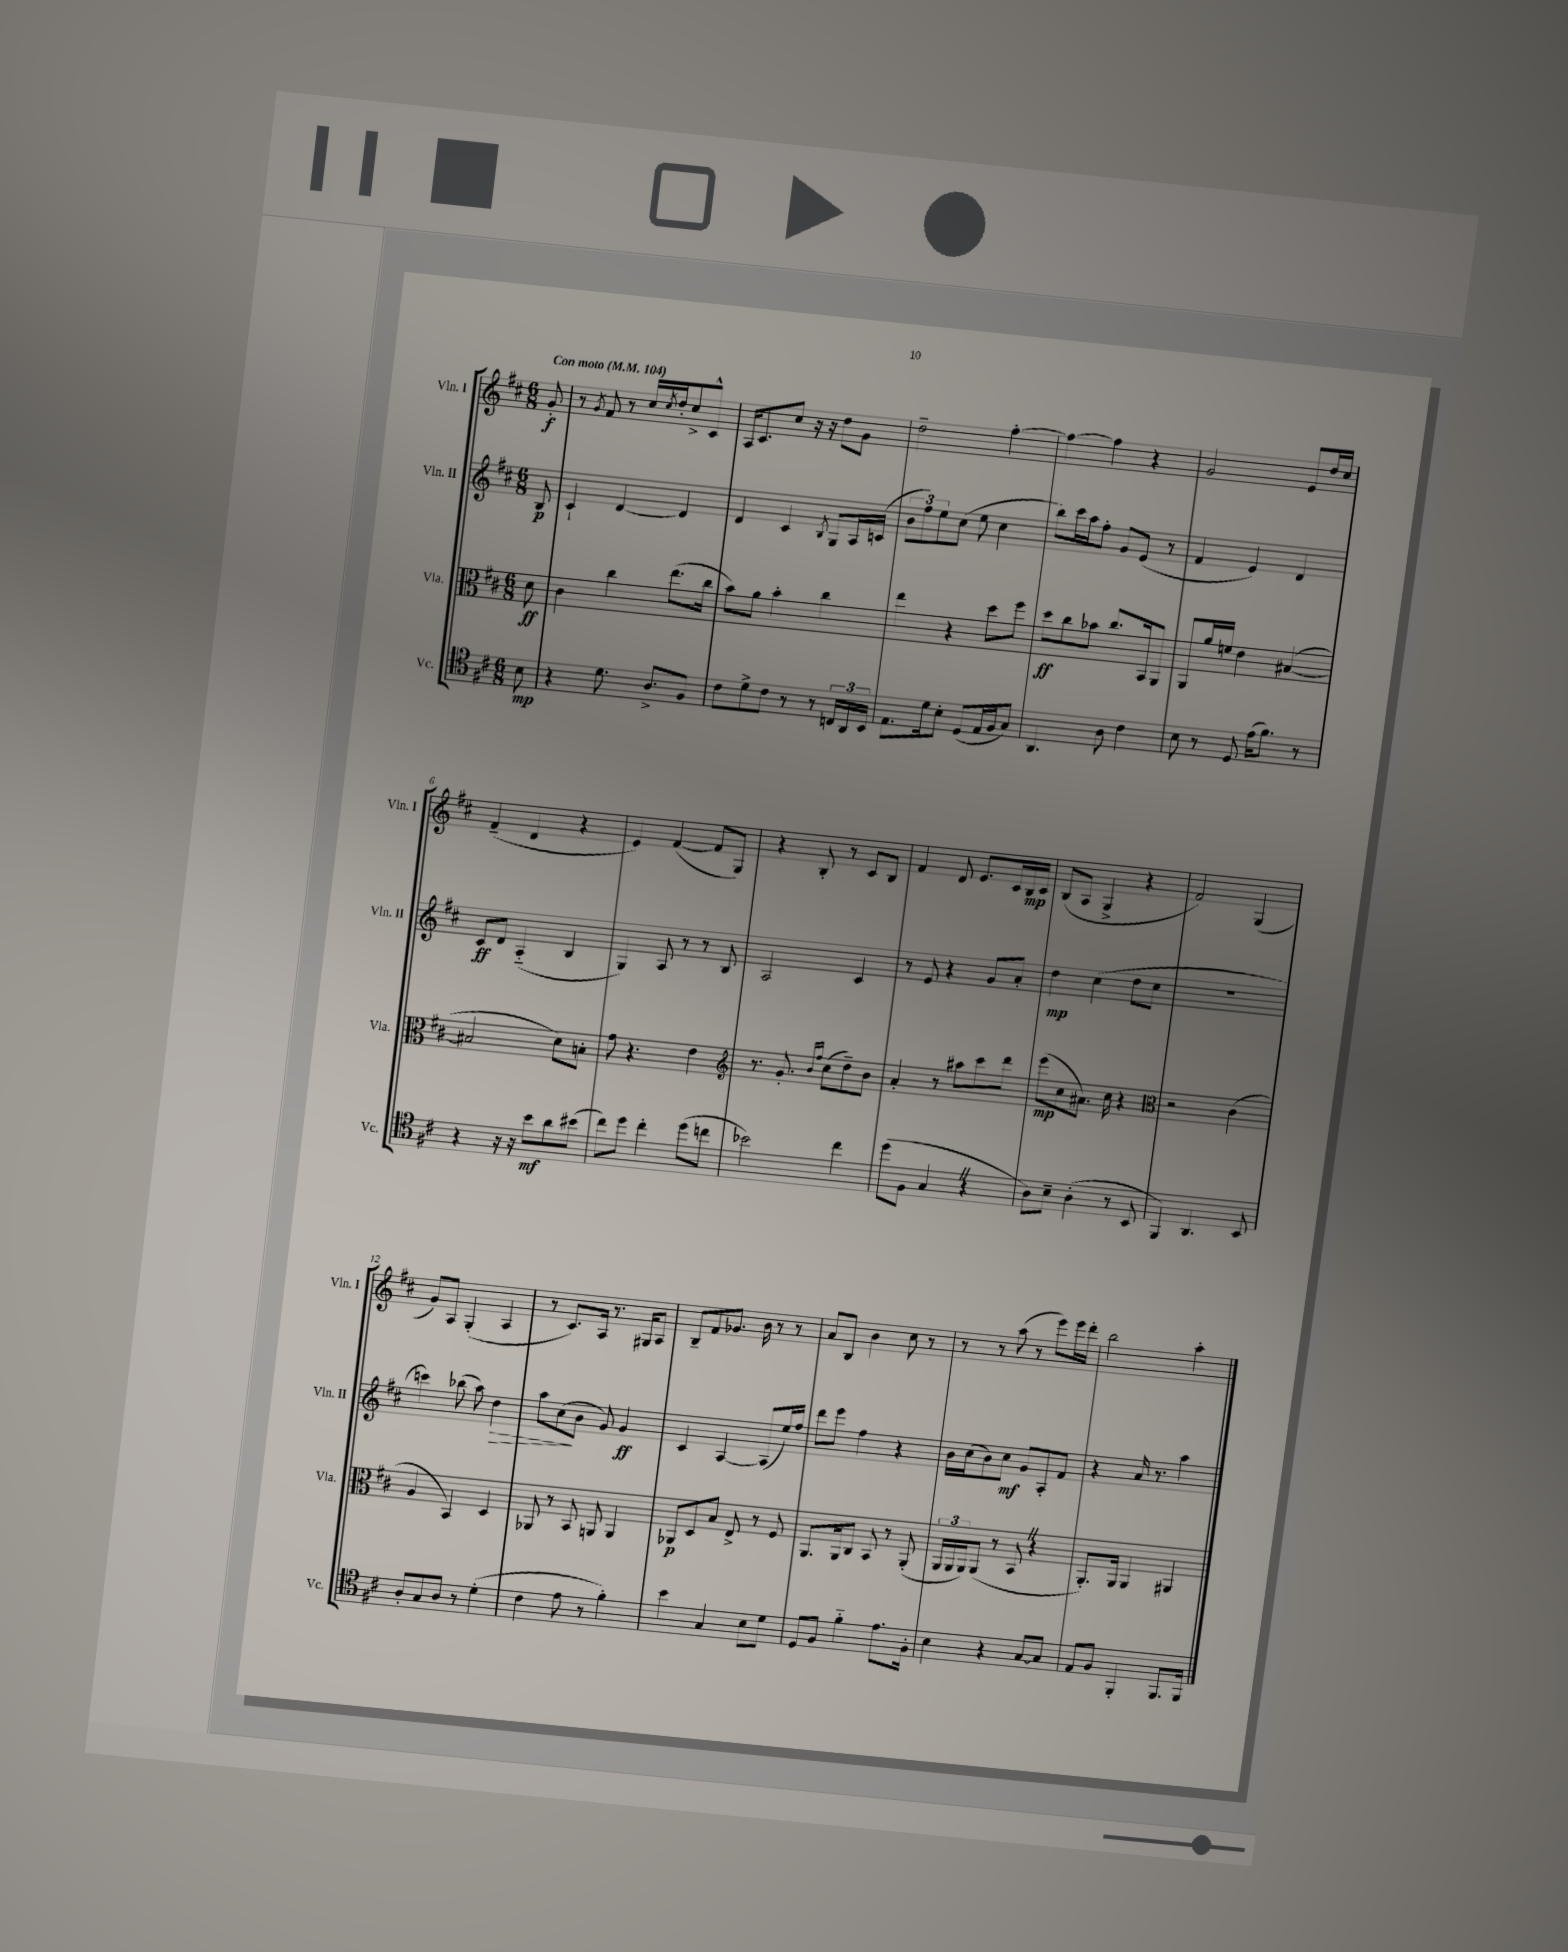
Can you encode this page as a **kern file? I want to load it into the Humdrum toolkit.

**kern	**dynam	**kern	**dynam	**kern	**dynam	**kern	**dynam
*part4	*part4	*part3	*part3	*part2	*part2	*part1	*part1
*staff4	*staff4	*staff3	*staff3	*staff2	*staff2	*staff1	*staff1
*I"Vc.	*	*I"Vla.	*	*I"Vln. II	*	*I"Vln. I	*
*I'Vc.	*	*I'Vla.	*	*I'Vln. II	*	*I'Vln. I	*
*clefC4	*	*clefC3	*	*clefG2	*	*clefG2	*
*k[f#c#]	*	*k[f#c#]	*	*k[f#c#]	*	*k[f#c#]	*
*M6/8	*	*M6/8	*	*M6/8	*	*M6/8	*
*MM104	*	*MM104	*	*MM104	*	*MM104	*
=	=	=	=	=	=	=	=
!	!	!	!	!	!	!LO:TX:a:B:t=Con moto	!
8B\	mp	8d\	ff	8B/	p	8g'/	f
=1	=1	=1	=1	=1	=1	=1	=1
4r	.	4c#\	.	4c#`/	.	8r	.
.	.	.	.	.	.	8qg/	.
.	.	.	.	.	.	8f#/	.
8.d\	.	4cc#\	.	[4d/	.	8r	.
.	.	.	.	.	.	16cc#/LL	.
.	.	.	.	.	.	8qcc#/	.
8.A^/L	.	.	.	.	.	16dd'/J	.
.	.	(8.ee\L	.	4d/]	.	8cc#^/	.
8F#/J	.	.	.	.	.	8c#^^/J	.
.	.	16cc#\Jk	.	.	.	.	.
=2	=2	=2	=2	=2	=2	=2	=2
8c#\L	.	8b\L)	.	4d/	.	16A/KL	.
.	.	.	.	.	.	8.c#/	.
8d^\	.	8a\J	.	.	.	.	.
8c#\J	.	4b'\	.	4c#/	.	8cc#/J	.
8r	.	.	.	.	.	16r	.
.	.	.	.	.	.	16r	.
.	.	.	.	8qB/	.	.	.
8r	.	4cc#\	.	8G/L	.	8dd\L	.
24Cn/LL	.	.	.	16A/L	.	8g\J	.
24AA/	.	.	.	.	.	.	.
.	.	.	.	(16cn/JJ	.	.	.
24BB/JJ	.	.	.	.	.	.	.
=3	=3	=3	=3	=3	=3	=3	=3
8.E\L	.	4ee\	.	12b\L	.	2dd~\	.
.	.	.	.	12ff#\)	.	.	.
.	.	.	.	12ee\	.	.	.
16d\k	.	.	.	.	.	.	.
8B'\J	.	4r	.	(8cc#\J	.	.	.
(8D/L	.	.	.	8ee\	.	.	.
16E/L	.	8dd\L	.	4cc#\	.	[4ff#'\	.
16F#/J	.	.	.	.	.	.	.
8G/J)	.	8ff#\J	.	.	.	.	.
=4	=4	=4	=4	=4	=4	=4	=4
4.AA/	.	8dd\L	ff	8bb\L)	.	4ff#\_	.
.	.	8cc#\	.	16ccc#\L	.	.	.
.	.	.	.	16aa\J	.	.	.
.	.	8b-X\J	.	8ff#'\J	.	4ff#\]	.
8A\	.	8.cc#/L	.	8g/L	.	.	.
4c#\	.	.	.	(8e/J	.	4r	.
.	.	16BB/k	.	.	.	.	.
.	.	8AA/J	.	8r	.	.	.
=5	=5	=5	=5	=5	=5	=5	=5
8B\	.	8AA/L	.	4f#/	.	2g/	.
8r	.	16a/L	.	.	.	.	.
.	.	16fn/JJ	.	.	.	.	.
8D/	.	4e\	.	4e/)	.	.	.
(16e\KL	.	.	.	.	.	.	.
8.f#\J)	.	.	.	.	.	.	.
.	.	([4B#X/	.	4d/	.	8e/L	.
8r	.	.	.	.	.	16dd/L	.
.	.	.	.	.	.	16cc#/JJ	.
!!LO:LB:g=z
=6	=6	=6	=6	=6	=6	=6	=6
4r	.	2B#X/]	.	8c#/L	ff	(4f#~/	.
.	.	.	.	8d/J	.	.	.
16r	.	.	.	(4A/	.	4d/	.
16r	.	.	.	.	.	.	.
8b\L	mf	.	.	.	.	.	.
8a\	.	8d\L)	.	4B/	.	4r	.
(8b#X\J	.	8Bn'\J	.	.	.	.	.
=7	=7	=7	=7	=7	=7	=7	=7
8cc#\L)	.	8g\	.	4G/)	.	4e/)	.
8dd\J	.	4.r	.	.	.	.	.
4cc#'\	.	.	.	8A/	.	([4f#/	.
.	.	.	.	8r	.	.	.
(8dd\L	.	4e\	.	8r	.	8f#/L]	.
8ccn\J	.	.	.	8B/	.	8G/J)	.
=8	=8	=8	=8	=8	=8	=8	=8
*	*	*clefG2	*	*	*	*	*
2b-X\)	.	8.r	.	2A/	.	4r	.
.	.	8.g'/	.	.	.	.	.
.	.	.	.	.	.	8B'/	.
.	.	16qqb/LL	.	.	.	.	.
.	.	16qqff#/JJ	.	.	.	.	.
.	.	(8cc#\L	.	.	.	8r	.
4cc#\	.	8dd~\)	.	4c#/	.	8c#/L	.
.	.	8b\J	.	.	.	8B/J	.
=9	=9	=9	=9	=9	=9	=9	=9
(8dd\L	.	4a'/	.	8r	.	4f#/	.
8F#\J	.	.	.	8e/	.	.	.
4GZ/	.	8r	.	4r	.	8d/	.
.	.	8aa#X\L	.	.	.	8.e/L	.
4r	.	8ccc#\	.	8g/L	.	.	.
.	.	.	.	.	.	16c#/L	.
.	.	8ddd\J	.	8a'/J	.	16B/	mp
.	.	.	.	.	.	16c#/JJ	.
=10	=10	=10	=10	=10	=10	=10	=10
8A\L)	.	(8eee\L	mp	4dd\	mp	(8B/L	.
8B~\J	.	8cc#\	.	.	.	8A/J	.
(4A'\	.	8.a#X\J)	.	(4cc#\	.	4G^/	.
.	.	16cc#\	.	.	.	.	.
8r	.	4r	.	8dd\L	.	4r	.
8BB/	.	.	.	8cc#\J	.	.	.
=11	=11	=11	=11	=11	=11	=11	=11
*	*	*clefC3	*	*	*	*	*
4FF#/)	.	2r	.	2.r	.	2f#/)	.
4.AA/	.	.	.	.	.	.	.
.	.	(4c#\	.	.	.	(4G/	.
8BB/	.	.	.	.	.	.	.
!!LO:LB:g=z
=12	=12	=12	=12	=12	=12	=12	=12
8A'/L	.	4A/	.	4cccn\)	.	8g/L)	.
8G/	.	.	.	.	.	8A/J	.
8A/J	.	4BB/)	.	(8bb-X\	.	(4G'/	.
8r	.	.	.	8aa\)	.	.	.
!	!	!	!	!	!LO:HP:b	!	!
(4d'\	.	4D/	.	4dd\	>	4A/	.
=13	=13	=13	=13	=13	=13	=13	=13
4c#\	.	8AA-X/	.	8aa\L	.	8r	.
.	.	8r	.	(8cc#\	.	8.c#/L)	.
8e\	.	8BB/	.	8b\J	]	.	.
.	.	.	.	.	.	16A/Jk	.
8r	.	8AAn/	.	8g/)	.	8.r	.
4f#'\)	.	4AA/	.	4g/	ff	.	.
.	.	.	.	.	.	16G#X/KL	.
.	.	.	.	.	.	8A/J	.
=14	=14	=14	=14	=14	=14	=14	=14
4b\	.	8AA-X/L	p	4c#/	.	8B~/L	.
.	.	8D/	.	.	.	8f#/	.
4G/	.	8B/J	.	[4A/	.	8.g-X/J	.
.	.	8E^/	.	.	.	.	.
.	.	.	.	.	.	16b\	.
8B\L	.	8r	.	(8A/L]	.	8r	.
8d\J	.	8F#/	.	16ee/L)	.	8r	.
.	.	.	.	16ff#/JJ	.	.	.
=15	=15	=15	=15	=15	=15	=15	=15
8D/L	.	8.AA/L	.	8ddd\L	.	8a/L	.
8F#/J	.	.	.	8eee\J	.	8B/J	.
.	.	16AA/k	.	.	.	.	.
4f#\	.	8C#/J	.	4ff#\	.	4b\	.
.	.	8BB/	.	.	.	.	.
8.e\L	.	8r	.	4r	.	8cc#\	.
.	.	(8AA'/	.	.	.	8r	.
16F#'\Jk	.	.	.	.	.	.	.
=16	=16	=16	=16	=16	=16	=16	=16
4B\	.	24AA/LL	.	16b\LL	.	8r	.
.	.	24AA/	.	.	.	.	.
.	.	.	.	(16cc#\J	.	.	.
.	.	24AA/J)	.	.	.	.	.
.	.	(8AA/J	.	8b\)	.	8r	.
4r	.	8r	.	8cc#\J	mf	(8aa\	.
.	.	8BBZ/	.	8g/L	.	8r	.
[8G/L	.	4r	.	8A'/	.	8eee\L)	.
8G/J]	.	.	.	8f#/J	.	16eee\L	.
.	.	.	.	.	.	16ddd'\JJ	.
=17	=17	=17	=17	=17	=17	=17	=17
8E/L	.	8.AA'/L)	.	4r	.	2bb\	.
8F#/J	.	.	.	.	.	.	.
.	.	16AA/Jk	.	.	.	.	.
4FF#'/	.	4AA/	.	16a/	.	.	.
.	.	.	.	8.r	.	.	.
8.FF#/L	.	4AA#X/	.	4aa\	.	4aa'\	.
16FF#/Jk	.	.	.	.	.	.	.
==	==	==	==	==	==	==	==
*-	*-	*-	*-	*-	*-	*-	*-
